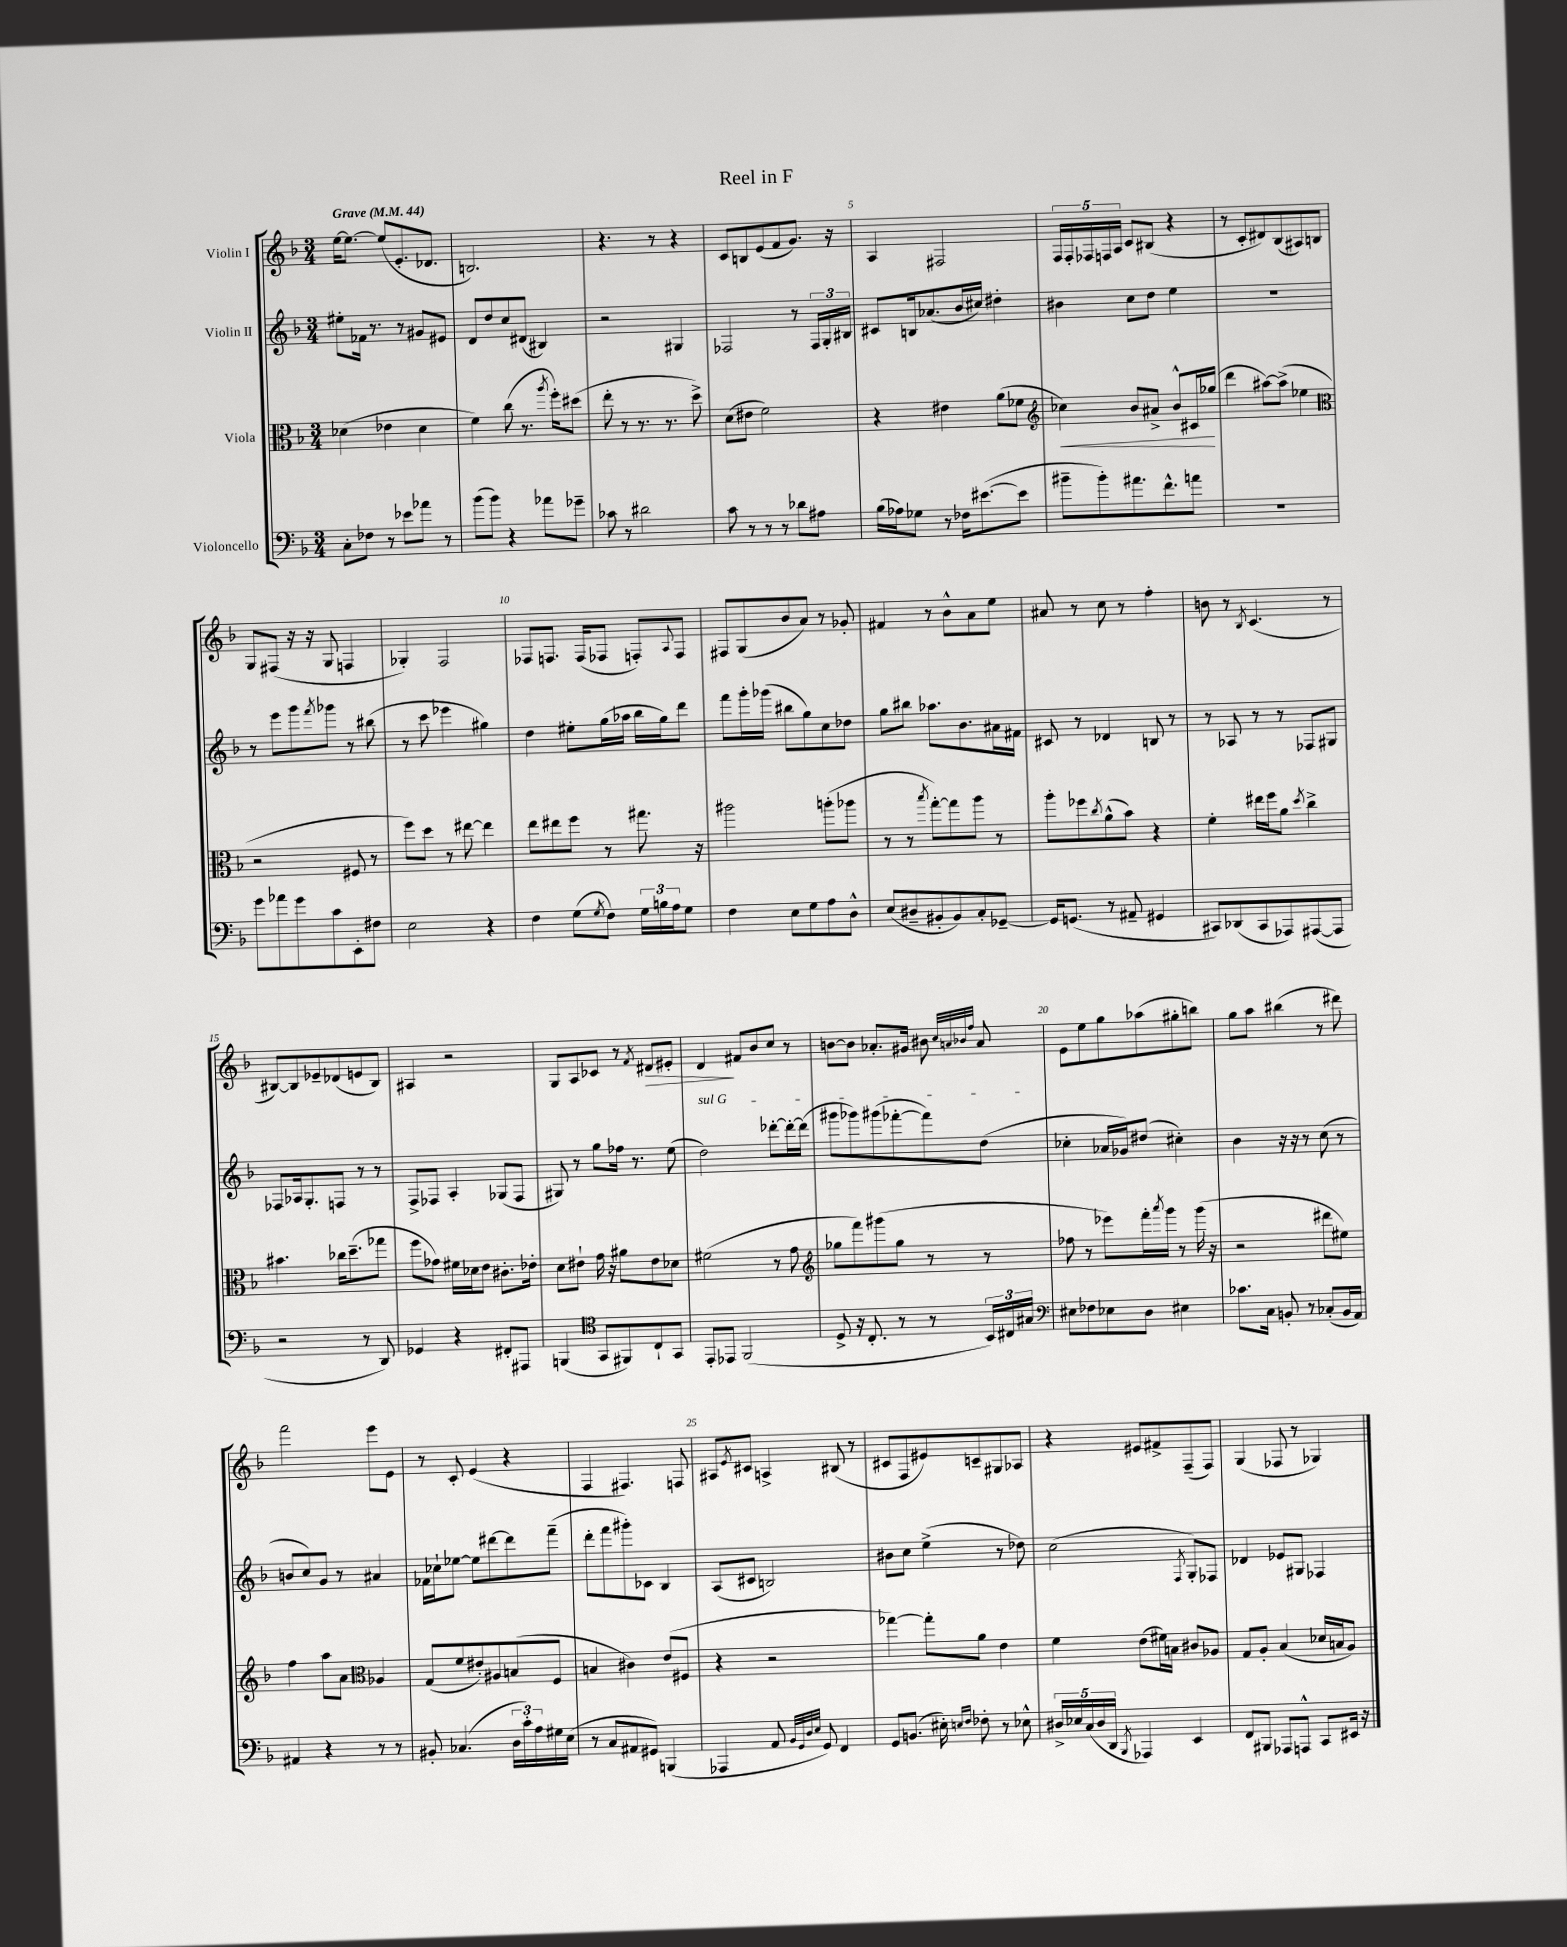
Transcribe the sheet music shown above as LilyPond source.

\header { title = "Reel in F" }
<<
\new StaffGroup <<
\new Staff = "s0" \with { instrumentName = "Violin I" } {
    \clef treble \key f \major \numericTimeSignature \time 3/4 \tempo "Grave" 4 = 44
    e''16~ e''8.~ e''8( e'8.-. des'8. |
    b2.) |
    r4. r8 r4 |
    c'8 b8 e'8( f'8 g'8.) r16 |
    a4 fis2 |
    \tuplet 5/4 { f16 f16-. fes16 f16 a16 } c'8 bis8( r4 |
    r8 c'8-. dis'8) bes8( ais8) b8 |
    g8 fis8( r16 r16 g8 f4 |
    ges4-.) f2 |
    fes8 f8. f16( fes8 f8-.) \appoggiatura { a8 } f8 |
    fis8 g8( bes'8 a'8) r8 ges'8-. |
    fis'4 r8 bes'8-^ a'8 e''8 |
    ais'8 r8 c''8 r8 f''4-. |
    b'8 r8 \acciaccatura { bes8 } c'4.( r8 |
    bis8~) bis8 ees'8-- des'8( e'8 bis8) |
    ais4 r2 |
    g8 a8 ces'8 r8 \acciaccatura { f'8 } dis'8\> eis'8-. |
    d'4\! fis'8 bes'8 c''8 r8 |
    b'8~ b'8 aes'8.-. gis'16 bis'8 \grace { c''32 a'32 bes'32 f''32 } a'8 |
    e'8 e''8 g''8 aes''8( gis''8-. b''8) |
    g''8 a''8 bis''4( r8 dis'''8) |
    f'''2 e'''8 e'8 |
    r8 c'8-. e'4( r4 |
    f4 fis4.) f8 |
    ais8 \acciaccatura { e'8 } cis'8 a4-> bis8( r8 |
    cis'8 f8 eis'8) c'8-- gis8 aes8 |
    r4 eis'8 fis'8-> f8--( f8) |
    g4( fes8 r8 ges4) \bar "|." |
}
\new Staff = "s1" \with { instrumentName = "Violin II" } {
    \clef treble \key f \major \numericTimeSignature \time 3/4
    eis''8-. fes'16 r8. r8 gis'8 eis'8 |
    d'8 d''8 c''8 dis'8( bis4) |
    r2 gis4 |
    fes2 r8 \tuplet 3/2 { fes16 g16-. bis16 } |
    cis'8 b16 aes'8.( bes'16 cis''16) dis''4-. |
    bis'4 c''8 d''8 e''4 |
    R2. |
    r8 e'''8 g'''8 \acciaccatura { f'''8 } ges'''8 r8 bis''8( |
    r8 c'''8 ees'''4 gis''4) |
    d''4 eis''8-. g''16( aes''16 bes''16 g''16) d'''8 |
    f'''8 g'''16-. ges'''16( bis''8 g''8) c''8 des''8 |
    g''8 bis''8 aes''8. bes'8. ais'16 fis'16 |
    cis'8 r8 des'4 b8 r8 |
    r8 aes8 r8 r8 fes8 gis8 |
    fes8 aes16 g8.-. f8 r8 r8 |
    f8-> fes8 a4-. ges8( fes8 |
    gis8) r8 g''8 fes''16 r8. e''8( |
    \once \override TextSpanner.bound-details.left.text = \markup { \italic "sul G" } d''2\startTextSpan) des'''8~-. des'''16~-. des'''16( |
    gis'''8 ges'''8) gis'''8( fes'''8~-. fes'''8) d''8\stopTextSpan( |
    ces''4-. aes'16 ges'16) dis''8( cis''4-.) |
    bes'4 r16 r16 r8 c''8( r8 |
    b'8 c''8) g'8 r8 ais'4 |
    fes'16 ces''16-! ees''8~ ees''8 dis'''8~ dis'''8 f'''8--( |
    d'''8-. f'''8 gis'''8-.) ces'8 bes4 |
    a8( cis'8 b2) |
    bis'8 c''8 e''4->( r8 des''8) |
    c''2( \acciaccatura { f8 } g8-.) fes8 |
    des'4 ees'8 gis8 fes4 \bar "|." |
}
\new Staff = "s2" \with { instrumentName = "Viola" } {
    \clef alto \key f \major \numericTimeSignature \time 3/4
    des'4( ees'4 des'4 |
    f'4) c''8( r8. \acciaccatura { a''8 } f''16-.) dis''8( |
    e''8-. r8 r8. r8. d''8->) |
    d'8( eis'8 f'2) |
    r4 eis'4 a'8( fes'8 |
    \clef treble ces''4\<) bes'8 ais'8-> bes'8-^ cis'16 ges''16\!( |
    d'''4 ais''8~) ais''8->( ees''4 |
    \clef alto r2 fis8 r8 |
    f''8) d''8 r8 eis''8~ eis''4 |
    e''8 eis''8 f''8 r8 gis''8. r16 |
    ais''2 a''8-.( aes''8 |
    r8 r8 \acciaccatura { bes''8 } g''8~-.) g''8 a''8 r8 |
    a''8-. fes''8 \acciaccatura { c''8 } a'8-^( bes'8) r4 |
    f'4-. eis''16 f''16 a'8 \acciaccatura { d''8 } c''4-> |
    bis'4. ces''16 d''8.--( ges''8 |
    f''8 ges'8) fis'16 des'16 e'8 cis'8.-. ees'16-. |
    d'8 eis'8-! g'16 r16 ais'8 eis'8 des'8 |
    fis'2( r8 g'8 |
    \clef treble ges''8 f'''8) gis'''8( ges''8 r8 r8 |
    fes''8 r8 ees'''8) f'''16-. \acciaccatura { a'''8 } g'''16 r8 g'''16( r16 |
    r2 dis'''8 eis''8) |
    f''4 a''8 a'8 \clef alto aes4 |
    g8( f'8 eis'8-.) ais8 b8( f8 |
    b4 cis'4) e'8( fis8 |
    r4 r2 |
    ges''4~) ges''8-. a'8 e'4 |
    f'4 e'8( fis'16) b16 cis'8 aes8 |
    g8 a8-. bes4( des'16 b16 a8) \bar "|." |
}
\new Staff = "s3" \with { instrumentName = "Violoncello" } {
    \clef bass \key f \major \numericTimeSignature \time 3/4
    c8-. fes8 r8 ees'8 aes'8 r8 |
    bes'8( bes'8) r4 aes'8 ges'8-- |
    ces'8 r8 dis'2 |
    c'8 r8 r8 r8 des'8 ais8 |
    bes16( aes16) ges8 r8 fes16 eis'8.~( eis'8 |
    bis'8-- bis'8-.) ais'8. f'8.-^ a'8 |
    r2. |
    g'8 aes'8 g'8 c'8 e,8-. fis8 |
    e2 r4 |
    f4 g8( \acciaccatura { g8 } f8) \tuplet 3/2 { g16 b16 a16 } g8 |
    f4 e8 g8 a8 d8-^ |
    e8( dis8-- bis,8-. bis,8) c8-. ges,8~-- |
    ges,16 g,8.( r8 ais,8-- gis,4 |
    cis,8) des,8( cis,8 aes,,8) ais,,8~( ais,,8 |
    r2 r8 d,8) |
    ges,4 r4 fis,8-. ais,,8 |
    b,,4( \clef tenor g,8 fis,8) c8-! g,8 |
    e,8-. ees,8 f,2( |
    d8-> r16 c8.-. r8 r8 \tuplet 3/2 { bes,16) cis16 gis16 } |
    \clef bass eis8 fes8 ees8 d8 eis4 |
    ces'8. c16 b,8-. r8 ces8-.( b,16 a,16) |
    ais,4 r4 r8 r8 |
    bis,8-. ces4.( \tuplet 3/2 { d16 c'16-.) a16 } gis16 e16( |
    r8 c8 ais,8 gis,8) b,,4( |
    aes,,4 a,8 \grace { bes,32 g,32 d32 e32 } g,8) f,4 |
    g,8 b,8.( eis16-.) \grace { e16 f16 } fes8-. r8 ees8-^ |
    \tuplet 5/4 { dis16-> ees16 c16( dis16 d,16 } \acciaccatura { bes,,8 } aes,,4) e,4 |
    f,8 bis,,8 aes,,8 a,,8-^ c,8 eis,16 r16 \bar "|." |
}
>>
>>
\layout { \context { \Score \override BarNumber.break-visibility = ##(#f #t #t) barNumberVisibility = #(every-nth-bar-number-visible 5) } }
